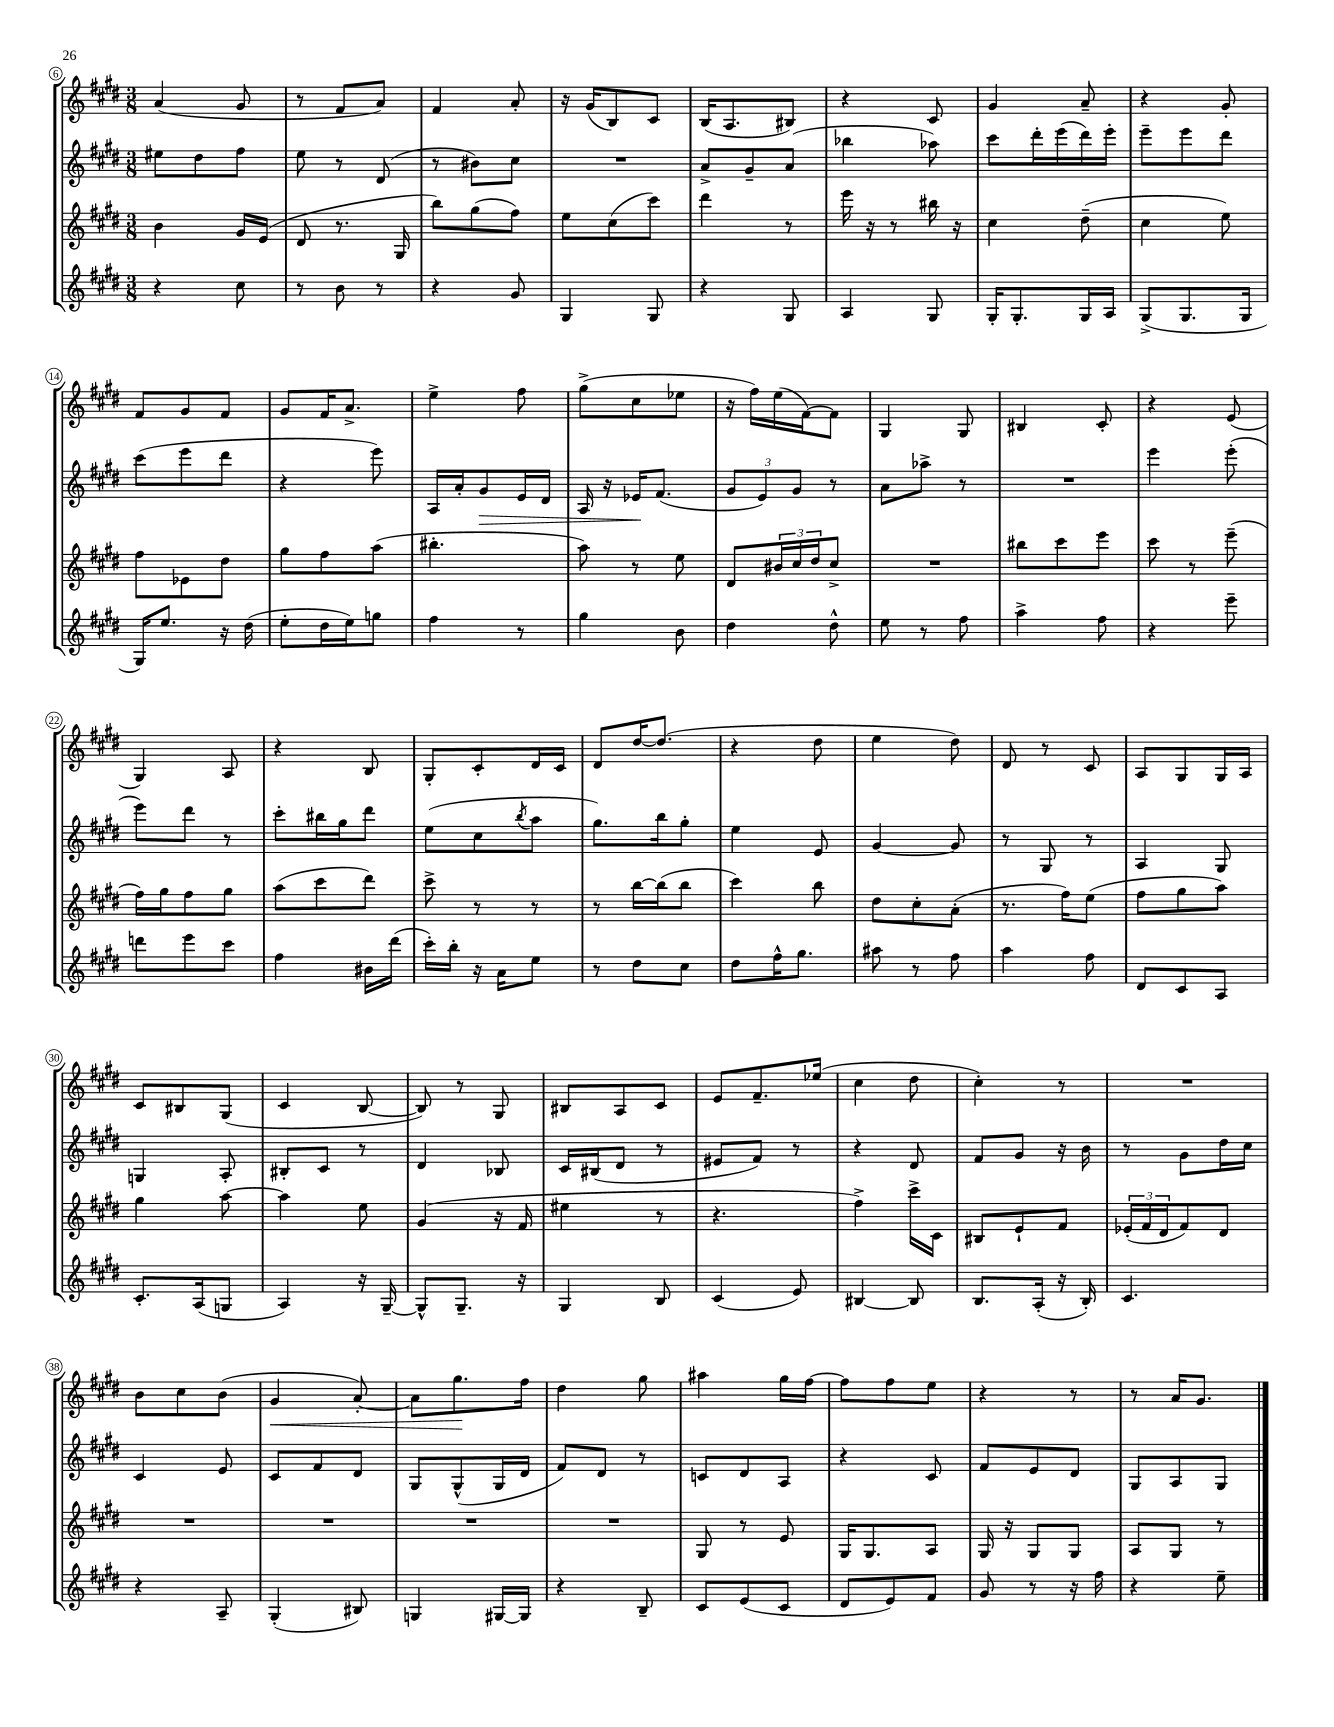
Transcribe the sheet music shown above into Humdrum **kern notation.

**kern	**kern	**kern	**kern
*staff4	*staff3	*staff2	*staff1
*clefG2	*clefG2	*clefG2	*clefG2
*k[f#c#g#d#]	*k[f#c#g#d#]	*k[f#c#g#d#]	*k[f#c#g#d#]
*M3/8	*M3/8	*M3/8	*M3/8
4r	4b	8ee#	(4a
.	.	8dd#	.
8cc#	16g#	8ff#	8g#
.	(16e	.	.
=	=	=	=
8r	8d#	8ee	8r
8b	8.r	8r	8f#
8r	.	(8d#	8a)
.	16G#	.	.
=	=	=	=
4r	8bb)	8r	4f#
.	(8gg#	8b#)	.
8g#	8ff#)	8cc#	8a'
=	=	=	=
4G#	8ee	4.r	16r
.	.	.	(16g#
.	(8cc#	.	8B)
8G#	8ccc#)	.	8c#
=	=	=	=
4r	4ddd#	8a^	(16B
.	.	.	8.A
.	.	8g#~	.
8G#	8r	(8a	8B#)
=	=	=	=
4A	16eee	4bb-	4r
.	16r	.	.
.	8r	.	.
8G#	16bb#	8aa-)	8c#
.	16r	.	.
=	=	=	=
16G#'	4cc#	8ccc#	4g#
8.G#'	.	.	.
.	.	16ddd#'	.
.	.	(16eee	.
16G#	(8dd#~	16ddd#)	8a~
16A	.	16eee'	.
=	=	=	=
(8G#^	4cc#	8eee~	4r
8.G#	.	8eee	.
.	8ee)	8ddd#	8g#'
16G#	.	.	.
=	=	=	=
16G#)	8ff#	(8ccc#	8f#
8.ee	.	.	.
.	8e-	8eee	8g#
16r	8dd#	8ddd#	8f#
(16dd#	.	.	.
=	=	=	=
8ee'	8gg#	4r	8g#
16dd#	8ff#	.	16f#
16ee)	.	.	8.a^
8gg	(8aa	8eee)	.
=	=	=	=
4ff#	4.bb#'	16A	4ee^
.	.	16a'	.
.	.	8g#	.
8r	.	16e	8ff#
.	.	16d#	.
=	=	=	=
4gg#	8aa)	16A	(8gg#^
.	.	16r	.
.	8r	16e-	8cc#
.	.	(8.f#	.
8b	8ee	.	8ee-
=	=	=	=
4dd#	8d#	12g#	16r
.	.	.	16ff#)
.	.	12e)	.
.	24b#	.	(16ee
.	24cc#	12g#	.
.	.	.	[16f#)
.	24dd#	.	.
8dd#^^	8cc#^	8r	8f#]
=	=	=	=
8ee	4.r	8a	4G#
8r	.	8aa-^	.
8ff#	.	8r	8G#
=	=	=	=
4aa^	8bb#	4.r	4B#
.	8ccc#	.	.
8ff#	8eee	.	8c#'
=	=	=	=
4r	8ccc#	4eee	4r
.	8r	.	.
8eee~	(8eee~	(8eee'	(8e
=	=	=	=
8ddd	16ff#)	8eee)	4G#)
.	16gg#	.	.
8eee	8ff#	8ddd#	.
8ccc#	8gg#	8r	8A
=	=	=	=
4ff#	(8aa	8ccc#'	4r
.	8ccc#	16bb#	.
.	.	16gg#	.
16b#	8ddd#)	8ddd#	8B
(16ddd#	.	.	.
=	=	=	=
16ccc#')	8ccc#^	(8ee	8G#'
16bb'	.	.	.
16r	8r	8cc#	8c#'
16a	.	.	.
.	.	8qbb	.
8ee	8r	8aa	16d#
.	.	.	16c#
=	=	=	=
8r	8r	8.gg#)	8d#
8dd#	[16bb	.	[16dd#
.	(16bb]	16bb	(8.dd#]
8cc#	8bb	8gg#'	.
=	=	=	=
8dd#	4ccc#)	4ee	4r
16ff#^^	.	.	.
8.gg#	.	.	.
.	8bb	8e	8dd#
=	=	=	=
8aa#	8dd#	[4g#	4ee
8r	8cc#'	.	.
8ff#	(8a'	8g#]	8dd#)
=	=	=	=
4aa	8.r	8r	8d#
.	.	8G#	8r
.	16ff#)	.	.
8ff#	(8ee	8r	8c#
=	=	=	=
8d#	8ff#	4A	8A
8c#	8gg#	.	8G#
8A	8aa)	8G#	16G#
.	.	.	16A
=	=	=	=
8.c#'	4gg#	4G	8c#
.	.	.	8B#
(16A	.	.	.
8G	[8aa	8A'	(8G#
=	=	=	=
4A)	4aa]	8B#'	4c#
.	.	8c#	.
16r	8ee	8r	[8B
[16G#~	.	.	.
=	=	=	=
8G#^^]	(4g#	4d#	8B])
8.G#~	.	.	8r
.	16r	8B-	8G#
16r	16f#	.	.
=	=	=	=
4G#	4ee#	16c#	8B#
.	.	(16B#	.
.	.	8d#	8A
8B	8r	8r	8c#
=	=	=	=
(4c#	4.r	8e#	8e
.	.	8f#)	8.f#~
8e)	.	8r	.
.	.	.	(16ee-
=	=	=	=
[4B#	4ff#^)	4r	4cc#
8B#]	16ccc#^	8d#	8dd#
.	16c#	.	.
=	=	=	=
8.B	8B#	8f#	4cc#')
.	8e`	8g#	.
(16A'	.	.	.
16r	8f#	16r	8r
16B')	.	16b	.
=	=	=	=
4.c#	(24e-'	8r	4.r
.	24f#	.	.
.	24d#	.	.
.	8f#)	8g#	.
.	8d#	16dd#	.
.	.	16cc#	.
=	=	=	=
4r	4.r	4c#	8b
.	.	.	8cc#
8A~	.	8e	(8b
=	=	=	=
(4G#'	4.r	8c#	4g#
.	.	8f#	.
8B#)	.	8d#	[8a')
=	=	=	=
4G	4.r	8G#	8a]
.	.	(8G#^^	8.gg#
[16G#	.	16G#	.
16G#]	.	16d#	16ff#
=	=	=	=
4r	4.r	8f#)	4dd#
.	.	8d#	.
8B~	.	8r	8gg#
=	=	=	=
8c#	8G#	8c	4aa#
(8e	8r	8d#	.
8c#	8e	8A	16gg#
.	.	.	[16ff#
=	=	=	=
8d#	16G#	4r	8ff#]
.	8.G#	.	.
8e)	.	.	8ff#
8f#	8A	8c#	8ee
=	=	=	=
8g#	16G#	8f#	4r
.	16r	.	.
8r	8G#	8e	.
16r	8G#	8d#	8r
16ff#	.	.	.
=	=	=	=
4r	8A	8G#	8r
.	8G#	8A	16a
.	.	.	8.g#
8ee~	8r	8G#	.
==	==	==	==
*-	*-	*-	*-
